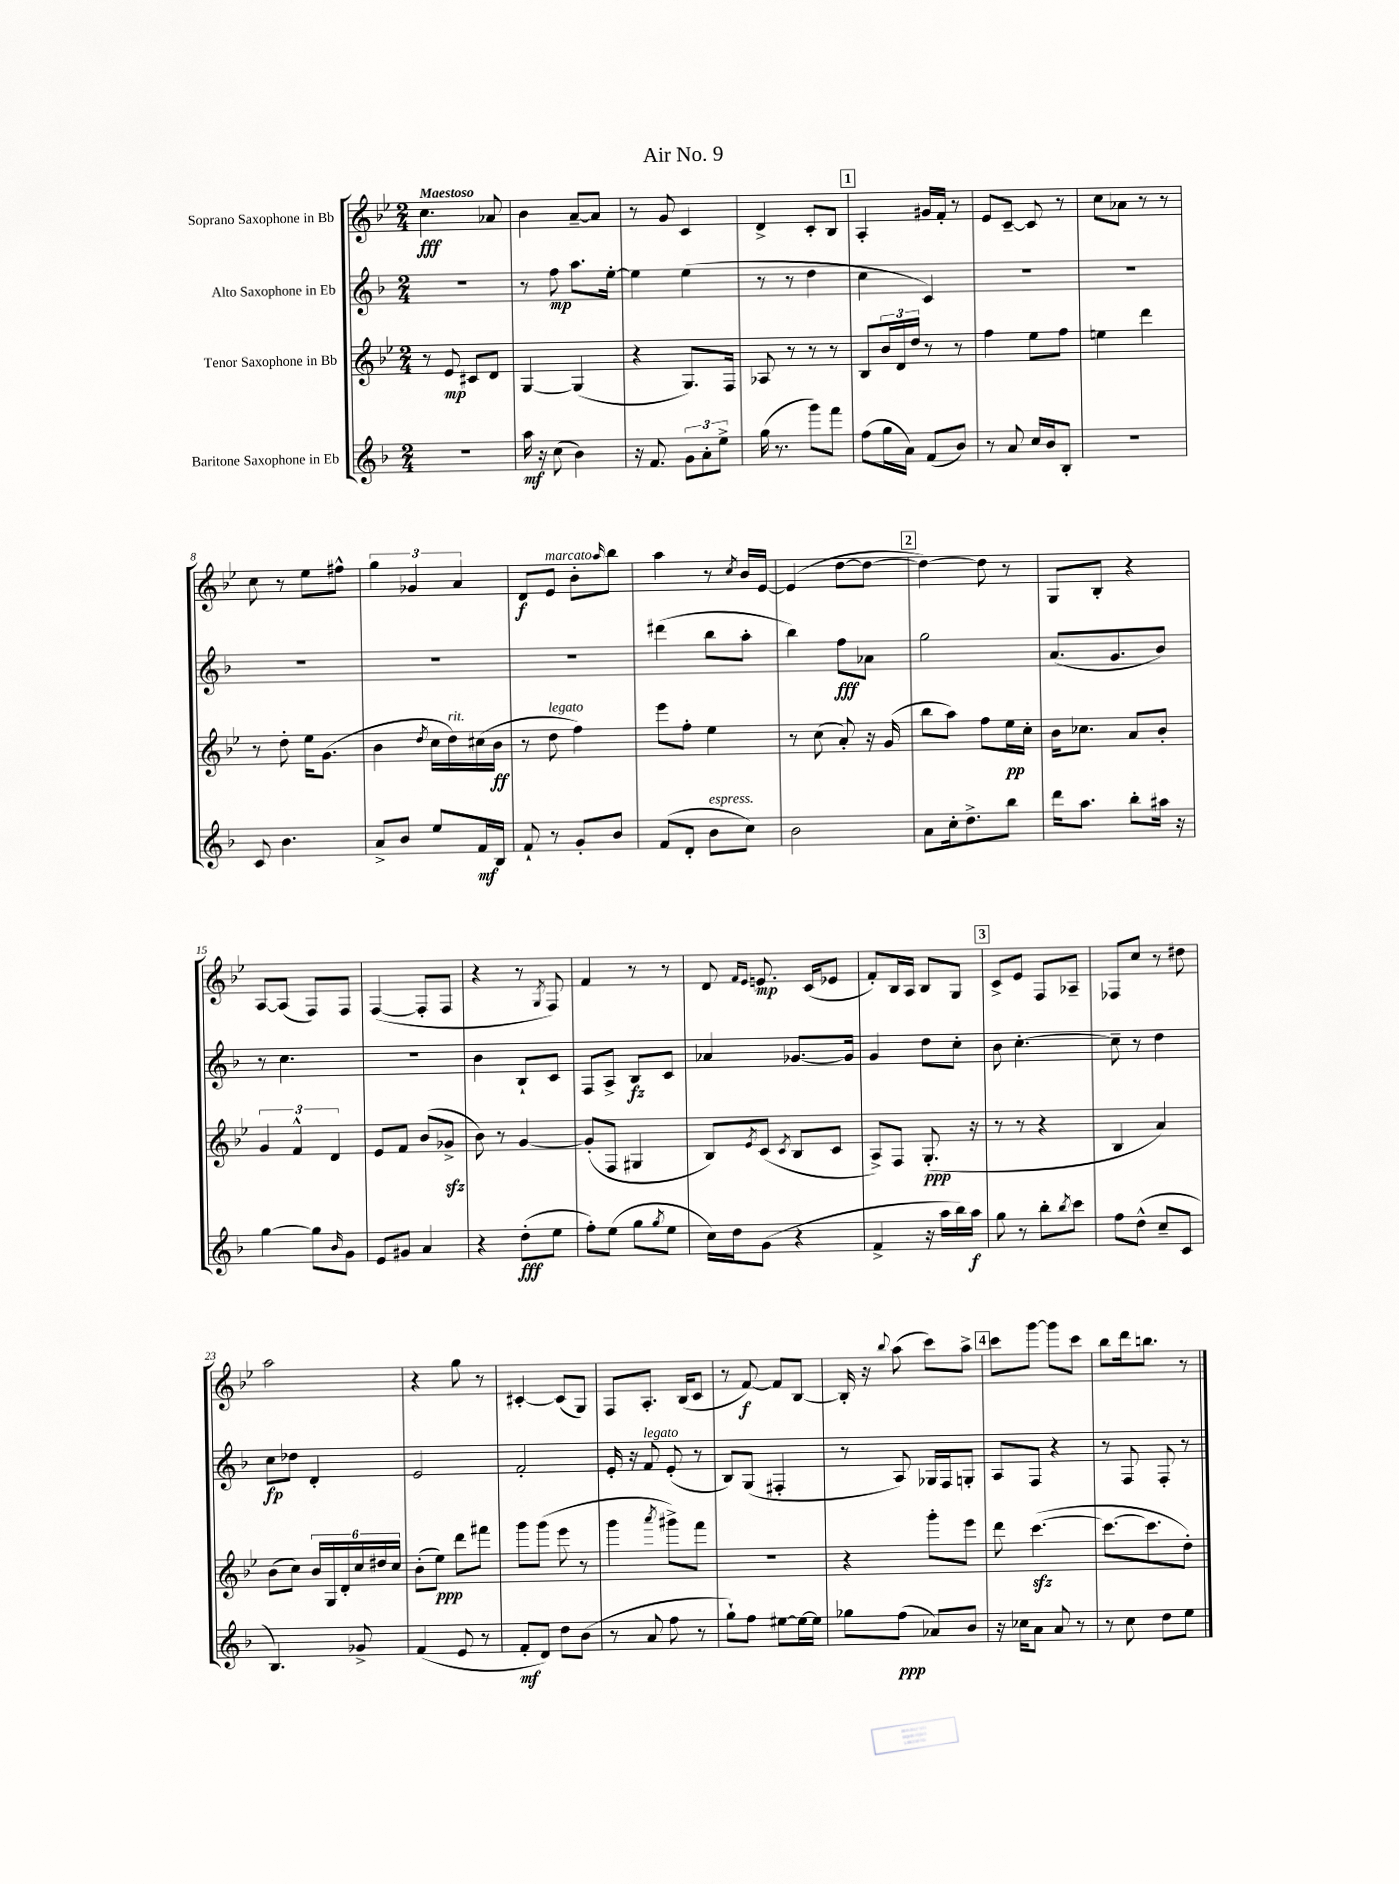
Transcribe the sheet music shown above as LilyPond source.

\header { title = "Air No. 9" }
<<
\new StaffGroup <<
\new Staff = "s0" \with { instrumentName = "Soprano Saxophone in Bb" } {
    \clef treble \key bes \major \numericTimeSignature \time 2/4 \tempo "Maestoso"
    c''4.\fff aes'8 |
    bes'4 a'8~-- a'8 |
    r8 g'8 c'4 |
    d'4-> c'8-. bes8 |
    \mark \markup { \box "1" } a4-. gis'16 f'16-. r8 |
    ees'8 c'8~-- c'8 r8 |
    c''8 aes'8 r8 r8 |
    c''8 r8 ees''8 fis''8-^ |
    \tuplet 3/2 { g''4 ges'4 a'4 } |
    d'8\f ees'8^\markup { \italic "marcato" } bes'8-. \grace { a''16 } bes''8 |
    a''4 r8 \acciaccatura { c''8 } bes'16 ees'16~ |
    ees'4( d''8~ d''8~ |
    \mark \markup { \box "2" } d''4~) d''8 r8 |
    g8 bes8-. r4 |
    a8~ a8( f8) f8 |
    f4~( f8-. f8 |
    r4 r8 \acciaccatura { g8 } f8) |
    f'4 r8 r8 |
    d'8 \grace { f'16 ees'16 } e'8.\mp c'16( ees'8 |
    f'8-.) bes16 a16 bes8 g8 |
    \mark \markup { \box "3" } c'8-> ees'8 f8 aes8-- |
    fes8 c''8 r8 dis''8 |
    a''2 |
    r4 g''8 r8 |
    cis'4~-. cis'8( g8) |
    f8 a8.-. bes16( c'8 |
    r8 f'8~\f) f'8 bes8~ |
    bes16-. r16 \appoggiatura { bes''8 } a''8( c'''8) a''8-> |
    \mark \markup { \box "4" } c'''8 g'''8~ g'''8 c'''8 |
    bes''8 d'''16 b''8. r8 \bar "|." |
}
\new Staff = "s1" \with { instrumentName = "Alto Saxophone in Eb" } {
    \clef treble \key f \major \numericTimeSignature \time 2/4
    R2 |
    r8 f''8\mp a''8. e''16~-. |
    e''4 e''4( |
    r8 r8 d''4 |
    \mark \markup { \box "1" } c''4 c'4) |
    R2 |
    R2 |
    R2 |
    R2 |
    R2 |
    dis'''4( bes''8 a''8-. |
    bes''4) f''8\fff aes'8 |
    \mark \markup { \box "2" } g''2 |
    a'8.( g'8. bes'8) |
    r8 c''4. |
    R2 |
    bes'4 bes8-! c'8 |
    f8 a8-> bes8\fz c'8 |
    aes'4 ges'8.~ ges'16 |
    g'4 d''8 c''8-. |
    \mark \markup { \box "3" } bes'8 c''4.~-. |
    c''8-- r8 d''4 |
    c''8\fp des''8 d'4-. |
    e'2 |
    f'2-. |
    e'16-. r16 f'8^\markup { \italic "legato" } e'8-.( r8 |
    bes8) g8( fis4-. |
    r8 a8) ges16 f16 g8-. |
    \mark \markup { \box "4" } a8 f8 r4 |
    r8 f8 f8-. r8 \bar "|." |
}
\new Staff = "s2" \with { instrumentName = "Tenor Saxophone in Bb" } {
    \clef treble \key bes \major \numericTimeSignature \time 2/4
    r8 ees'8\mp cis'8 d'8 |
    g4~ g4( |
    r4 g8.) f16 |
    aes8 r8 r8 r8 |
    \mark \markup { \box "1" } bes8 \tuplet 3/2 { bes'16 d'16 d''16 } r8 r8 |
    f''4 ees''8 f''8 |
    e''4 d'''4 |
    r8 d''8-. ees''16 g'8.( |
    bes'4 \acciaccatura { d''8 } c''16 d''16^\markup { \italic "rit." }) cis''16( bes'16\ff |
    r8 d''8^\markup { \italic "legato" } f''4) |
    ees'''8 f''8-. ees''4 |
    r8 c''8( a'8-.) r16 g'16( |
    \mark \markup { \box "2" } bes''8 a''8) f''8 ees''16\pp c''16-. |
    bes'16 ces''8. a'8 bes'8-. |
    \tuplet 3/2 { g'4 f'4-^ d'4 } |
    ees'8 f'8 bes'8( ges'8->\sfz |
    bes'8) r8 g'4~ |
    g'8-.( f8 gis4 |
    bes8) \acciaccatura { ees'8 } c'8( \acciaccatura { c'8 } bes8 c'8 |
    a8->) f8 g8.-.\ppp( r16 |
    \mark \markup { \box "3" } r8 r8 r4 |
    bes4 a'4) |
    bes'8( c''8) \tuplet 6/4 { bes'16 g16 d'16-. c''16 dis''16 c''16 } |
    bes'8-.( ees''8\ppp) d'''8 fis'''8 |
    g'''8 g'''8( ees'''8 r8 |
    g'''4 \acciaccatura { a'''8 } gis'''8->) f'''8 |
    r2 |
    r4 g'''8-. ees'''8 |
    \mark \markup { \box "4" } d'''8 c'''4.~\sfz( |
    c'''8.~ c'''8. d''8-.) \bar "|." |
}
\new Staff = "s3" \with { instrumentName = "Baritone Saxophone in Eb" } {
    \clef treble \key f \major \numericTimeSignature \time 2/4
    R2 |
    a''16\mf r16 c''8( bes'4) |
    r16 f'8. \tuplet 3/2 { g'8 a'8-. e''8-> } |
    g''16( r8. g'''8) f'''8 |
    \mark \markup { \box "1" } f''8( g''16 a'16) f'8( bes'8) |
    r8 a'8 c''16 bes'16 bes8-. |
    R2 |
    c'8 bes'4. |
    a'8-> bes'8 e''8 f'16\mf bes16 |
    f'8-! r8 g'8-. bes'8 |
    f'8( d'8-. bes'8^\markup { \italic "espress." } c''8) |
    bes'2 |
    \mark \markup { \box "2" } a'8 c''16-. d''8.-> bes''8 |
    d'''16 a''8. bes''8-. ais''16 r16 |
    g''4~ g''8 \grace { bes'16 } g'8 |
    e'8 gis'8 a'4 |
    r4 d''8-.\fff( e''8 |
    f''8-.) e''8( g''8 \acciaccatura { g''8 } e''8 |
    c''16) d''16 g'8( r4 |
    f'4-> r16 a''16 bes''16) a''16\f |
    \mark \markup { \box "3" } g''8 r8 bes''8-. \acciaccatura { bes''8 } c'''8 |
    f''8 d''8-^( c''8-- c'8 |
    bes4.) ges'8-> |
    f'4( e'8 r8 |
    f'8-.\mf d'8) d''8 bes'8( |
    r8 a'8 f''8 r8 |
    g''8-!) f''8 eis''8~ eis''16~ eis''16 |
    ges''8 f''8\ppp( aes'8) bes'8 |
    \mark \markup { \box "4" } r16 ces''16 a'8 a'8 r8 |
    r8 c''8 d''8 e''8 \bar "|." |
}
>>
>>
